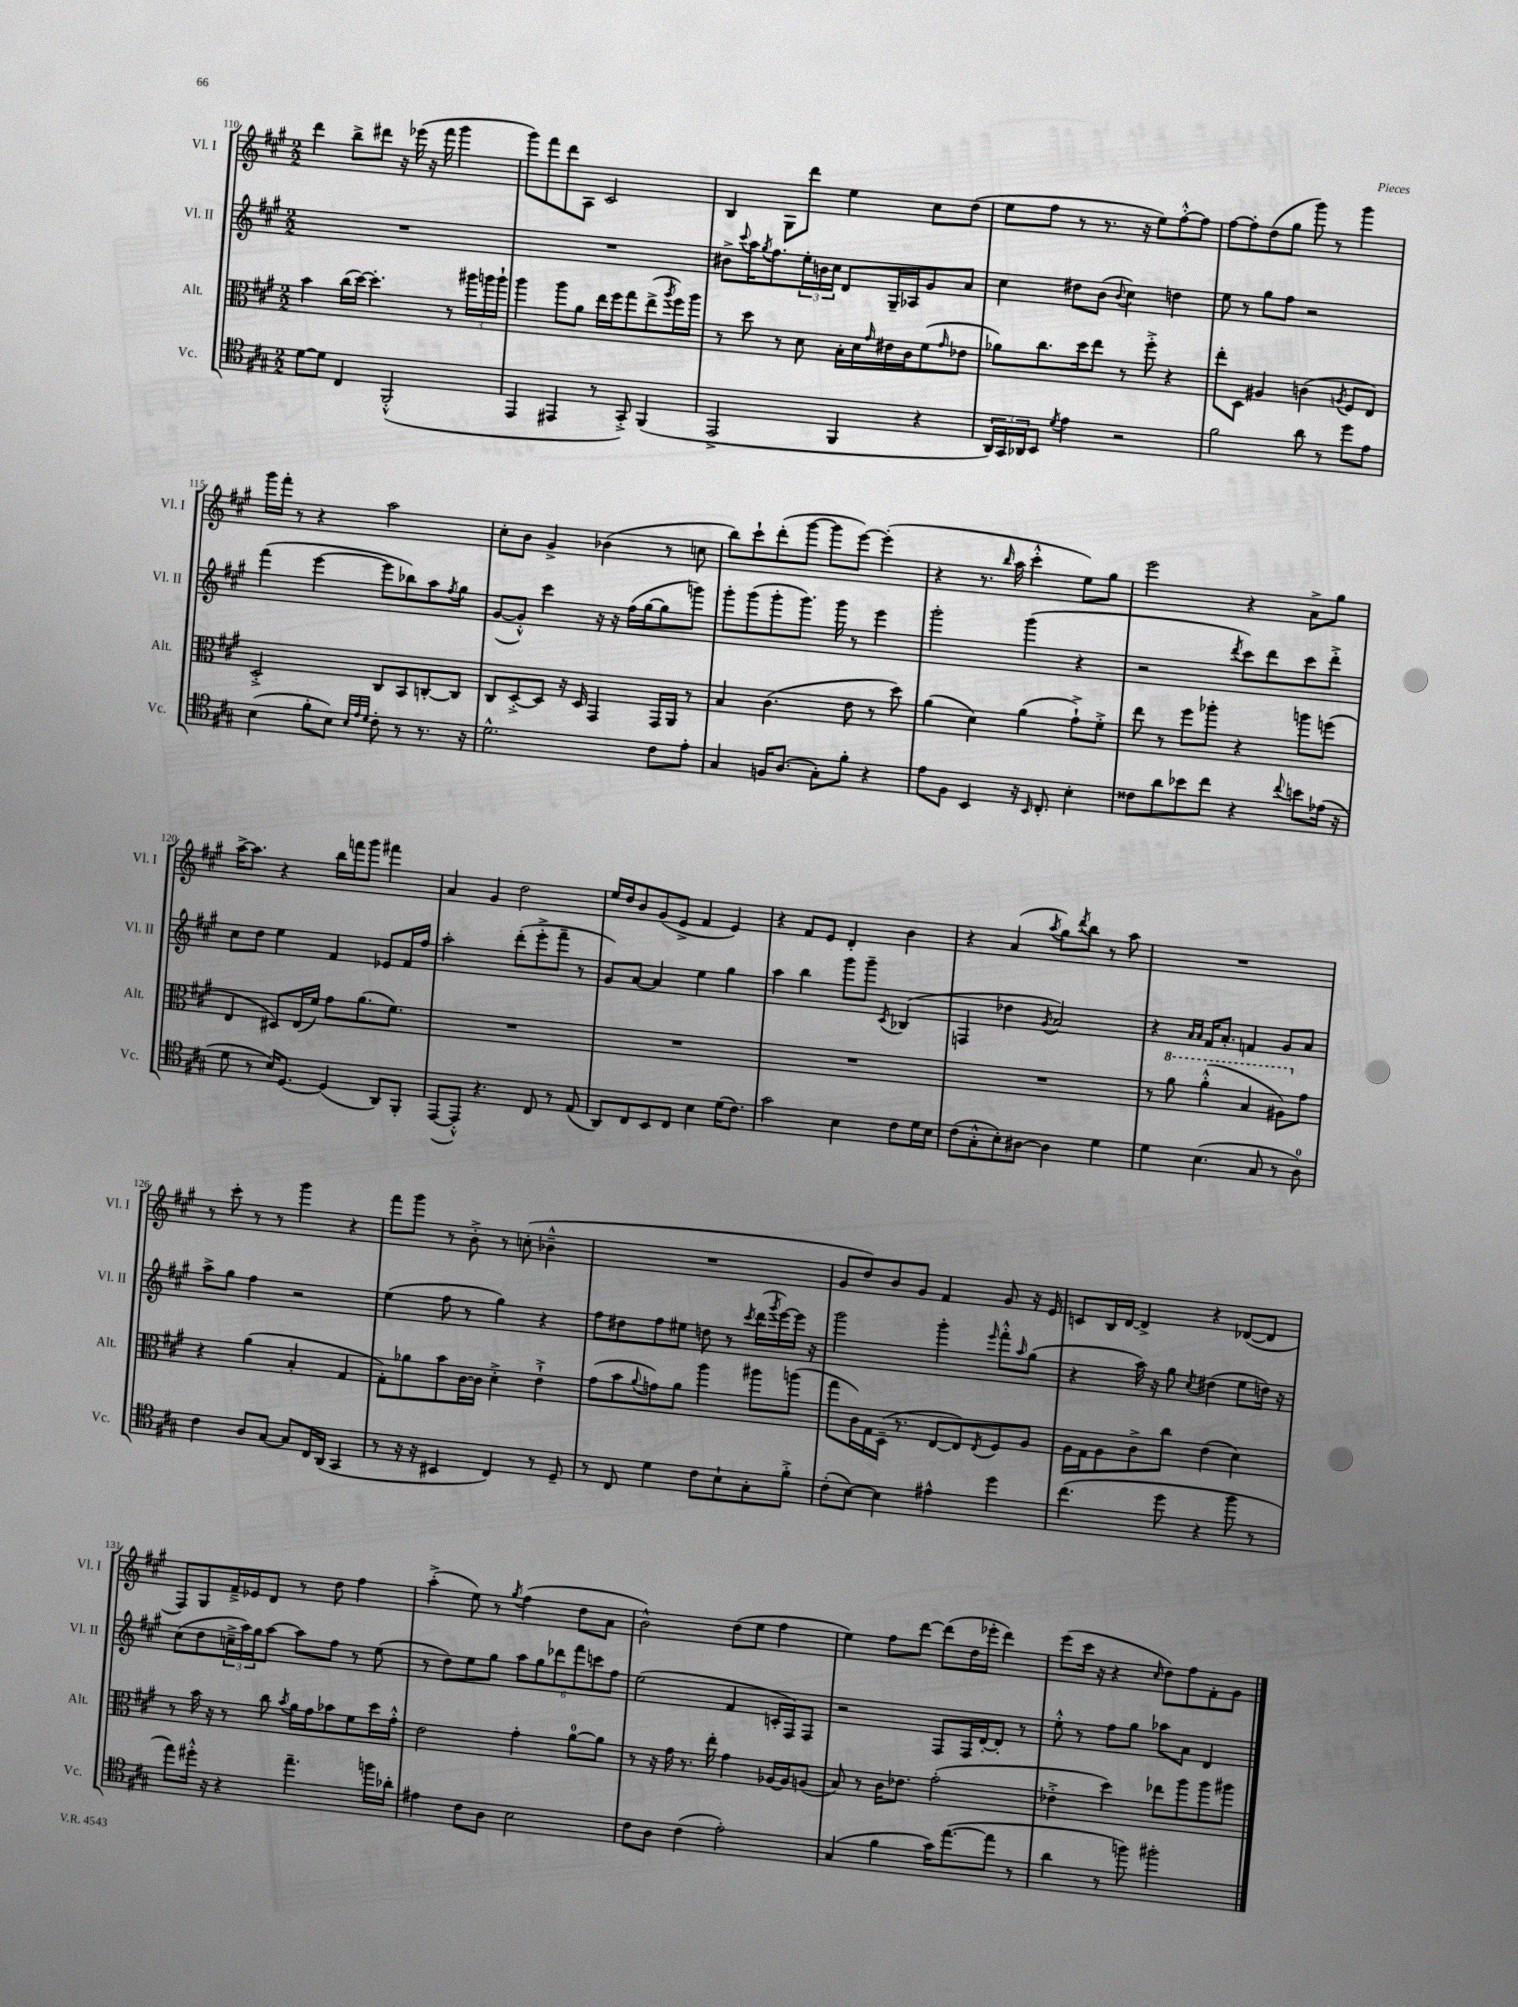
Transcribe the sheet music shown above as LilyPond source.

<<
\new StaffGroup <<
\new Staff = "s0" \with { instrumentName = "Vl. I" shortInstrumentName = "Vl. I" } {
    \clef treble \key a \major \numericTimeSignature \time 2/2
    d'''4 b''8-> dis'''8 r16 ees'''16( r16 fis'''16 gis'''4 |
    gis'''8) fis'''8 d'''8 a8 cis'2 |
    b4 gis8 d'''8 e''4 cis''8 d''8( |
    e''8 fis''8 r8 r8. r16 e''8) fis''8~-.-^ fis''8 |
    fis''8~ fis''8-. d''8( gis''8 gis'''8) r8 gis'''4 |
    gis'''16 fis'''16-. r8 r4 a''2 |
    cis''8-. b'8 gis'4-> bes'4( r8 c''8 |
    b''8) cis'''8-! d'''8-.( gis'''8~ gis'''8 e'''8~) e'''4-.( |
    r4 r8. \grace { b''16 } a''16 cis'''4-.-^ e''8) gis''8 |
    e'''2 r4 a'8-> gis''8 |
    a''16~-> a''8. r4 b''16 f'''16 gis'''8 fis'''4 |
    a'4 gis'4 d''2 |
    e''16 d''16 b'8 gis'8( e'8-> fis'4 e'4) |
    r4 fis'8 e'8 d'4-. b'4 |
    r4 a'4( \acciaccatura { a''8 } gis''8) \acciaccatura { d'''8 } b''8 r8 a''8 |
    R1 |
    r8 cis'''8-. r8 r8 gis'''4 r4 |
    fis'''8 gis'''8 r8 b'8-.-> r8 c''8-.( bes'4---^ |
    R1 |
    gis'8 d''8) b'8 gis'8 fis'4 gis'8 r16 e'16 |
    c'8 b16 d'16~ d'4-> r4 des'8~( des'8 |
    fis8) gis8 fis'16---> ees'16 d'8 r8 d''8 fis''4 |
    a''4-.->( e''8) r8 \acciaccatura { gis''8 } fis''4( d''8 a'8 |
    b'2-^) d''8( e''8 fis''4 |
    e''4) fis''8 d'''8~ d'''8( d''16 ees'''16-. d'''4) |
    e'''8( cis'''16 r16 r4 \grace { cis''16 } d''8) fis''8 fis'8-. gis'8 \bar "|." |
}
\new Staff = "s1" \with { instrumentName = "Vl. II" shortInstrumentName = "Vl. II" } {
    \clef treble \key a \major \numericTimeSignature \time 2/2
    R1 |
    R1 |
    bis'8-> \appoggiatura { cis'''8 } a''16 \acciaccatura { gis''8 } fis''8. \tuplet 3/2 { e''16-. b'16 cis''16 } d'8 gis16-- aes16 gis'8 a'8 |
    cis''4 dis''8 b'8( \appoggiatura { b'8 } cis''4) d''4 |
    e''8 r8 gis''8 fis''8 r2 |
    fis'''4( e'''4~ e'''8 bes''8) a''8 \acciaccatura { fis''8 } gis''8 |
    gis'8~( gis'8-.-^) cis'''4 r16 r16 fis''16( gis''16~ gis''8 g'''8) |
    gis'''8-. gis'''8( gis'''8-. gis'''8.) gis'''16 r8 e'''4 |
    gis'''2-. gis'''4( r4 |
    r2 \acciaccatura { d'''8 } cis'''8) d'''8 cis'''8 d'''8-.-> |
    cis''8 d''8 e''4 fis'4 ees'8 fis'16 fis''16 |
    a''2-. d'''8-.( e'''8-.-> fis'''8-- r8 |
    gis'8) a'8~ a'4 e''4 gis''4 |
    a''4 b''4 gis'''8 gis'''8-- \acciaccatura { cis'8 } bes4( |
    f4 des''4 \acciaccatura { gis'8 } a'2) |
    r4 \grace { a'16 a'16 } fis'16 a'8.-. f'4 gis'8 a'8 |
    a''8-> gis''8 fis''4 r2 |
    e''4( fis''8 r8 gis''4) r4 |
    fis''8 dis''8 fis''8 eis''8 d''8 r8 \acciaccatura { cis'''8 } d'''16( \acciaccatura { gis'''8 } e'''16~) e'''16 r16 |
    gis'''2 gis'''4-. \grace { e'''16 } fis'''8-.-^ \grace { a''16 } gis''8( |
    r4 a''16) r16 gis''8 \acciaccatura { cis''8 } dis''4( e''8 d''16) r16 |
    cis''8( d''8 \tuplet 3/2 { c''16---> a''16) gis''16 } a''8~ a''8 fis''8 r8 e''8( |
    r8 d''8) e''8 gis''8 \tuplet 6/4 { a''8 gis''8 des'''8 fis'''8 c'''8 fis''8 } |
    e''2( fis'4 c'16-. fis16) fis8 |
    r2 fis8 fis16 d'16~-. d'8-. r8 |
    e''8-.-^ r8 fis''8 gis''8 aes''8 a'8 d'4 \bar "|." |
}
\new Staff = "s2" \with { instrumentName = "Alt." shortInstrumentName = "Alt." } {
    \clef alto \key a \major \numericTimeSignature \time 2/2
    b'4 cis''16( d''16~) d''4.-. r8 \tuplet 3/2 { ais''16 a''16 a''16-! } |
    a''4 a''8 a'8 e''16 fis''16 gis''8 e''8->( \acciaccatura { a''8 } fis''16) a''16 |
    r8 d''8 r8 d'8 b16-. d'16 \grace { gis'16 } eis'16 cis'16 fis'8( \grace { gis'16 } ees'8 |
    aes'8) cis''8. d''16 e''8 r8 fis''8-.-> r4 |
    e''8-. d8 ais4 c'4( \acciaccatura { a8 } fis8 e8) |
    d2-.-> cis8 b,8 c8~-. c8 |
    cis8 d8~-.-> d8 r16 d16 gis,4 gis,16 a,16 r8 |
    b4 cis'4.( e'8 r8 d''8) |
    a'4( d'4) a'4( gis'8-!->) fis'8-.-> |
    e''8 r8 fis''8 aes''8-. r4 a''8 f''8( |
    e4 dis8) e16( fis'16) gis'8 a'8.( fis'8.) |
    R1 |
    R1 |
    R1 |
    R1 |
    r8 \ottava #1 a''8 a''4-.-^( b'4 ais'8) \ottava #0 gis'8 |
    r4 a'4( b4-. gis4 |
    gis8-.) aes'8 b'8 cis'16~ cis'16 d'4-.-> e'4-!-> |
    gis'8( b'8 \appoggiatura { a'8 } g'8) a'8 a''4 ais''8 a''8( |
    gis''8 cis'16) gis16 d16--( r8. e8~ e8) \acciaccatura { e8 } fis8 a8 |
    a16 gis16 a8 cis'8-> cis''8 e'4( d'4) |
    r8 b'16 r16 r8 cis''8 \acciaccatura { b'8 } a'16 gis'16 bes'8 fis'8 d''16 gis'16-.-^ |
    e'2 gis'4-. a'8-0~ a'8 |
    r8 r16 gis'16 r8. e''16-. gis'4 aes16~ aes16 a8( |
    b8) r8 cis'16 ees'8. gis'2-.( |
    ees'4-.-> d''4) ees''8 a''8 a''8 ais''8 \bar "|." |
}
\new Staff = "s3" \with { instrumentName = "Vc." shortInstrumentName = "Vc." } {
    \clef tenor \key a \major \numericTimeSignature \time 2/2
    d'8~ d'8 cis4 fis,2-.-^( |
    e,4 eis,4 r8 gis,8-.->) fis,4( |
    e,2-> fis,4 r4 |
    \tuplet 3/2 { a,16) gis,16 aes,16 } b,8 \acciaccatura { d'8 } e'4 r2 |
    fis'2 a'8 r8 d''8 e'8 |
    b4( fis'8-. b8) \grace { b32 e'32 d'32 } cis'8-. r8 r8. r16 |
    d'2.-^ cis'8 e'8-. |
    gis4 f16 a8.( gis8-.) fis'8-. r4 |
    e'8 fis8 b,4 r16 \grace { b,16 } cis8.-. b4-. |
    cisis'8 a'8 bes'8 cis''8 r4 \appoggiatura { cis''8 } b'8 ees'16( r16 |
    d'8 r8 b16) d8.~ d4( a,8) fis,8-. |
    e,8~( e,8-.-^) r4. cis8 r8 e8( |
    a,8) cis8 b,8 cis8 b4 d'16( cis'8.) |
    gis'2 b4 cis'8 d'16 b16 |
    cis'8( gis8-.-^ b8-.) ais8~ ais4 d'4 |
    d'4 b4.( gis8 r8 a8-0) |
    cis'4 a8 gis8~ gis8 cis16 a,16( gis,4 |
    r8 r16 r16 bis,4 cis4) r8 d8-- |
    r8 cis8 d'4 cis'8 b8-! gis8-. fis'8-.-> |
    cis'8-.( b8~) b4 eis'4-^ d''4 |
    cis''4.( d''8 r4 fis''8 r8 |
    e''8) dis''16-.-^ r16 r4 e''4.-- f''16 aes'16-. |
    eis'4 cis'8 a8 b2 |
    cis'8 a8 cis'4( e'2-.) |
    gis4( fis'4 gis'16) e''8.~( e''8 r8 |
    a'4 r8 f''8) fis''2-. \bar "|." |
}
>>
>>
\layout { \context { \Score currentBarNumber = #110 } }
